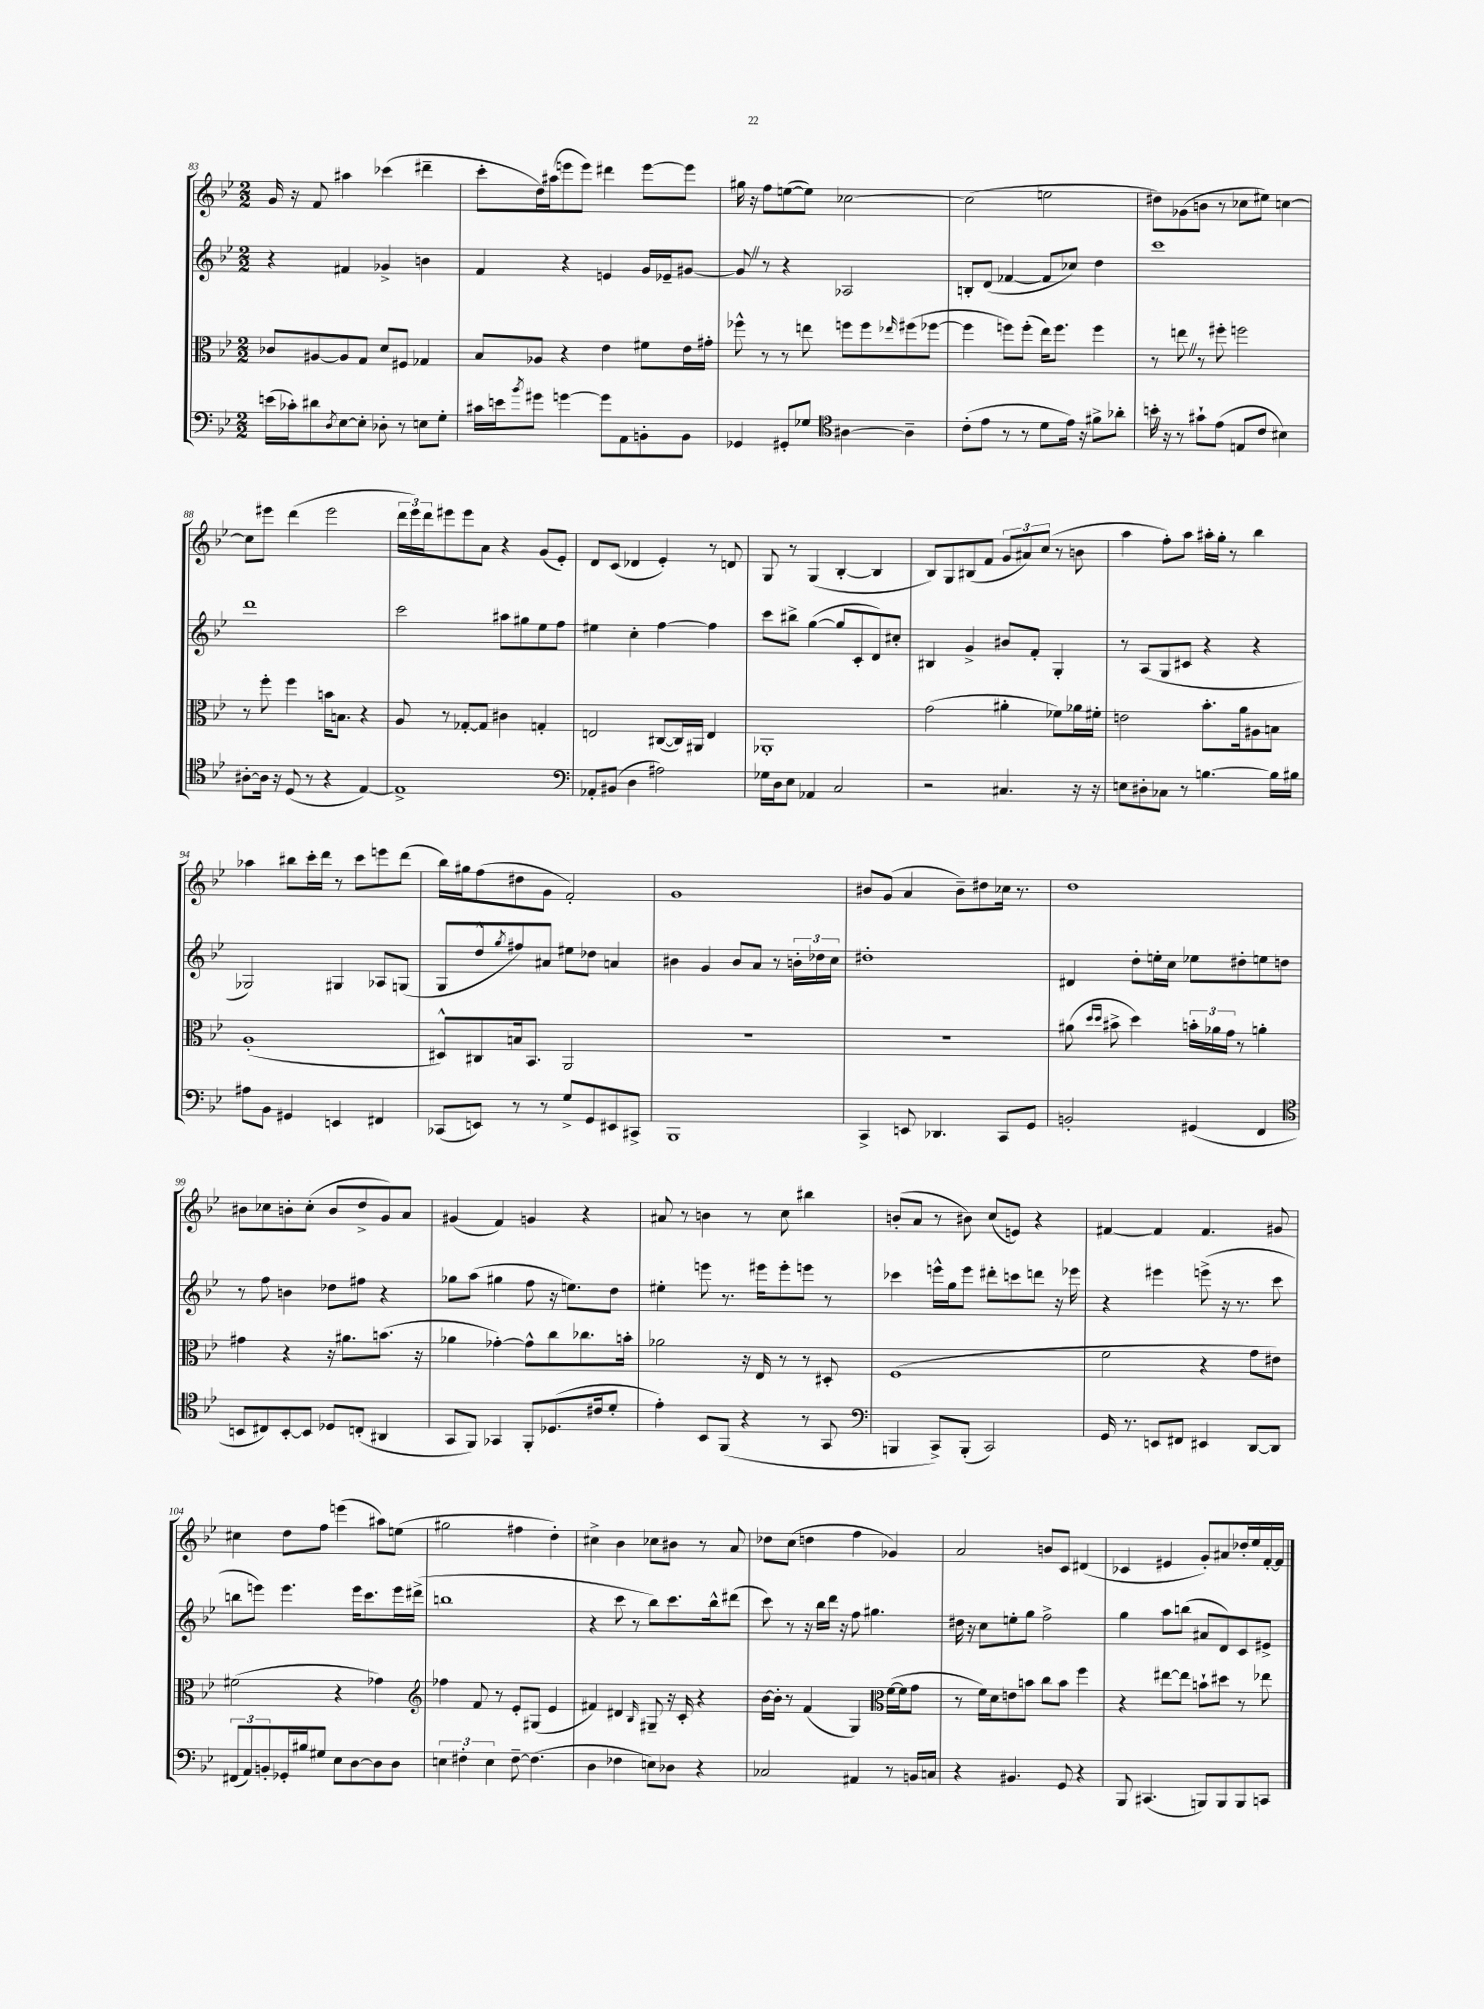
<<
\new StaffGroup <<
\new Staff = "s0" {
    \clef treble \key bes \major \numericTimeSignature \time 2/2
    g'16 r16 f'8 ais''4 ces'''4( dis'''4-- |
    c'''8-. d''16) ais''16( e'''8 e'''8) dis'''4 e'''8~ e'''8 |
    gis''16 r16 f''8 e''8~( e''8) ces''2~ |
    ces''2( e''2 |
    dis''8) ges'8( b'8 r8 ces''8 eis''8) c''4~ |
    c''8 eis'''8 d'''4( eis'''2 |
    \tuplet 3/2 { d'''16 ees'''16) d'''16 } eis'''8 eis'''8 a'8 r4 g'8( ees'8-.) |
    d'8 c'8( des'4 ees'4-.) r8 d'8 |
    g8 r8 g4( bes4~-. bes4 |
    bes8) g8 bis8( f'8 \tuplet 3/2 { g'8 ais'8) c''8( } r8 b'8 |
    a''4 f''8-.) a''8 ais''16-. g''16-. r8 bes''4 |
    aes''4 bis''8 c'''16-. d'''16 r8 c'''8 e'''8 d'''8( |
    bes''16) gis''16 f''8( dis''8 g'8 f'2-.) |
    g'1 |
    bis'8 g'8( a'4 bis'8--) dis''8 ces''16 r8. |
    d''1 |
    bis'8 ces''8 b'8-. ces''8-.( b'8 d''8-> g'8) a'8 |
    gis'4( f'4) g'4 r4 |
    ais'8 r8 b'4 r8 c''8 bis''4 |
    b'8-.( a'8 r8 bis'8) c''8( e'8) r4 |
    fis'4~ fis'4 fis'4. gis'8 |
    cis''4 d''8 f''8 e'''4( ais''8) e''8( |
    gis''2 fis''4 d''4-.) |
    cis''4-> bes'4 ces''8 bis'8 r8 a'8 |
    des''8 c''8( d''4 f''4 ges'4) |
    a'2 b'8 c'8 dis'4( |
    ces'4 eis'4 g'8-.) ais'8 des''16-. ees''16 f'16~-. f'16 \bar "|." |
}
\new Staff = "s1" {
    \clef treble \key bes \major \numericTimeSignature \time 2/2
    r4 fis'4 ges'4-> b'4 |
    f'4 r4 e'4 g'16 ees'16-- gis'8~ |
    gis'8 \once \override BreathingSign.text = \markup { \musicglyph "scripts.caesura.straight" } \breathe r8 r4 aes2 |
    b8-. d'8( fes'4~ fes'8 ces''8) d''4 |
    c'''1 |
    d'''1 |
    c'''2 ais''8 gis''8 ees''8 f''8 |
    eis''4 c''4-. f''4~ f''4 |
    c'''8 bis''8-> g''4~( g''8 c'8-. d'8) cis''8-. |
    bis4 g'4-> bis'8 f'8-. g4-. |
    r8 a8( g8 cis'8 r4 r4 |
    ges2) gis4 aes8 g8( |
    g8 d''8-^ \acciaccatura { g''8 } fis''8) ais'8 eis''8 des''8 a'4 |
    bis'4 g'4 bis'8 a'8 r8 \tuplet 3/2 { b'16-. des''16 c''16 } |
    dis''1-. |
    dis'4 d''8-. e''16-. c''16 ees''8 dis''8-. e''8 d''8 |
    r8 f''8 b'4 des''8 fis''8 r4 |
    ges''8 a''8( gis''4 f''8 r16 e''8.) d''8 |
    eis''4-. e'''8 r8. eis'''16 eis'''8-. e'''8 r8 |
    ces'''4 e'''16-^ g''16 e'''8 dis'''8-. c'''8 d'''8 r16 ees'''16 |
    r4 eis'''4 e'''8->( r16 r8. c'''8 |
    b''8 e'''8) e'''4. e'''16 c'''8. e'''16 dis'''16->( |
    b''1 |
    r4 c'''8 r8 bes''8) c'''8. bes''16-^ dis'''8( |
    c'''8) r8 r16 bes''16 d'''16 r16 f''8 gis''4. |
    dis''16 r16 c''8 e''8-. g''8 f''2-> |
    g''4 a''8 b''8( ais'8 d'8) c'8 eis'8-> \bar "|." |
}
\new Staff = "s2" {
    \clef alto \key bes \major \numericTimeSignature \time 2/2
    ces'8 ais8~ ais8 g8 d'8 fis8 ges4 |
    bes8 aes8 r4 ees'4 fis'8 ees'16 gis'16-. |
    fes''8-^ r8 r8 e''8 f''8 f''8 \grace { ees''16 } fis''8( fes''8~ |
    fes''4 f''8) f''8-.( ees''16) f''8. f''4 |
    r8 e''8 \once \override BreathingSign.text = \markup { \musicglyph "scripts.caesura.straight" } \breathe r8 fis''8-. f''2 |
    r8 f''8-. f''4 b'16 b8. r4 |
    a8 r8 ges8~-. ges8 cis'4 g4-. |
    e2 cis8~( cis16) ais,16 e4 |
    aes,1-. |
    g'2( ais'4-. fes'8) aes'16 fis'16-. |
    e'2 bes'8.-. a'16 ais8 b8 |
    a1-.( |
    dis8-^) cis8 b16 bes,8. a,2 |
    R1 |
    R1 |
    ais'8( \grace { d''16 d''16 } bis'8-> d''4) \tuplet 3/2 { b'16-. aes'16 g'16 } r8 a'4-. |
    gis'4 r4 r16 ais'8. b'8.( r16 |
    aes'4 ges'4~-.) ges'8-^ c''8 ces''8. b'16-. |
    aes'2 r16 ees16 r8 r8 dis8-. |
    f1( |
    f'2 r4 g'8 eis'8) |
    fis'2( r4 ges'4) |
    \clef treble fes''4 f'8 r8 ees'8-. gis8( ees'4 |
    fis'4) dis'4 \grace { bes16 } gis8-- r16 c'16-. r4 |
    bes'16~ bes'16-. r8 f'4( g4) \clef alto f'16~( f'16 g'8 |
    r8 f'16) d'16 e'8 b'8 c''8 b'8 f''4 |
    r4 eis''8~ eis''8 b'8-! dis''8 r8 ees''8 \bar "|." |
}
\new Staff = "s3" {
    \clef bass \key bes \major \numericTimeSignature \time 2/2
    e'16( ces'16-.) dis'8 \acciaccatura { d8 } ees8~ ees8-. des8-. r8 e8 g8-. |
    cis'16 e'16 \acciaccatura { bes'8 } gis'8 g'4~ g'8 a,8 b,8-. b,8 |
    ges,4 gis,8-. ges8 \clef tenor ais4~ ais4-- |
    c'8-.( ees'8 r8 r8 d'8 ees'16) r16 fis'8-> aes'8-. |
    b'16-. \once \override BreathingSign.text = \markup { \musicglyph "scripts.caesura.straight" } \breathe r16 r8 gis'8-! ees'8( e8 c'8 bis4) |
    ais8~-. ais16 r16 d8( r8 r4 ees4~) |
    ees1-> |
    \clef bass aes,8-. bis,8( d4 ais2) |
    ges16 d16 ees8 aes,4 c2 |
    r2 cis4. r16 r16 |
    e8 dis8-. ces8 r8 b4.~ b16 bis16 |
    ais8 bes,8 gis,4 e,4 fis,4 |
    ces,8( e,8) r8 r8 g8-> g,8 eis,8 cis,8-> |
    bes,,1 |
    c,4-> e,8 des,4. c,8 g,8 |
    b,2-. gis,4( f,4 |
    \clef tenor b,8 cis8) b,8~-. b,8 des8 c8-.( ais,4 |
    g,8 f,8) ges,4 f,8-. des8.( cis'16 d'8-. |
    ees'4-.) bes,8 f,8( r4 r8 g,8 |
    \clef bass b,,4 c,8->) b,,8-.( c,2) |
    g,16 r8. e,8 fis,8 eis,4 d,8~ d,8 |
    \tuplet 3/2 { fis,8( a,8) b,8-. } ges,16-. bis16 gis8 ees8 d8~ d8 d8 |
    \tuplet 3/2 { e4 fis4-. e4 } fis8~-- fis4.( |
    d4 fes4 e8) des8 r4 |
    ces2 ais,4 r8 b,16 c16 |
    r4 bis,4. g,8 r4 |
    bes,,8 cis,4.( b,,8) b,,8 b,,8 c,8 \bar "|." |
}
>>
>>
\layout { \context { \Score currentBarNumber = #83 } }
